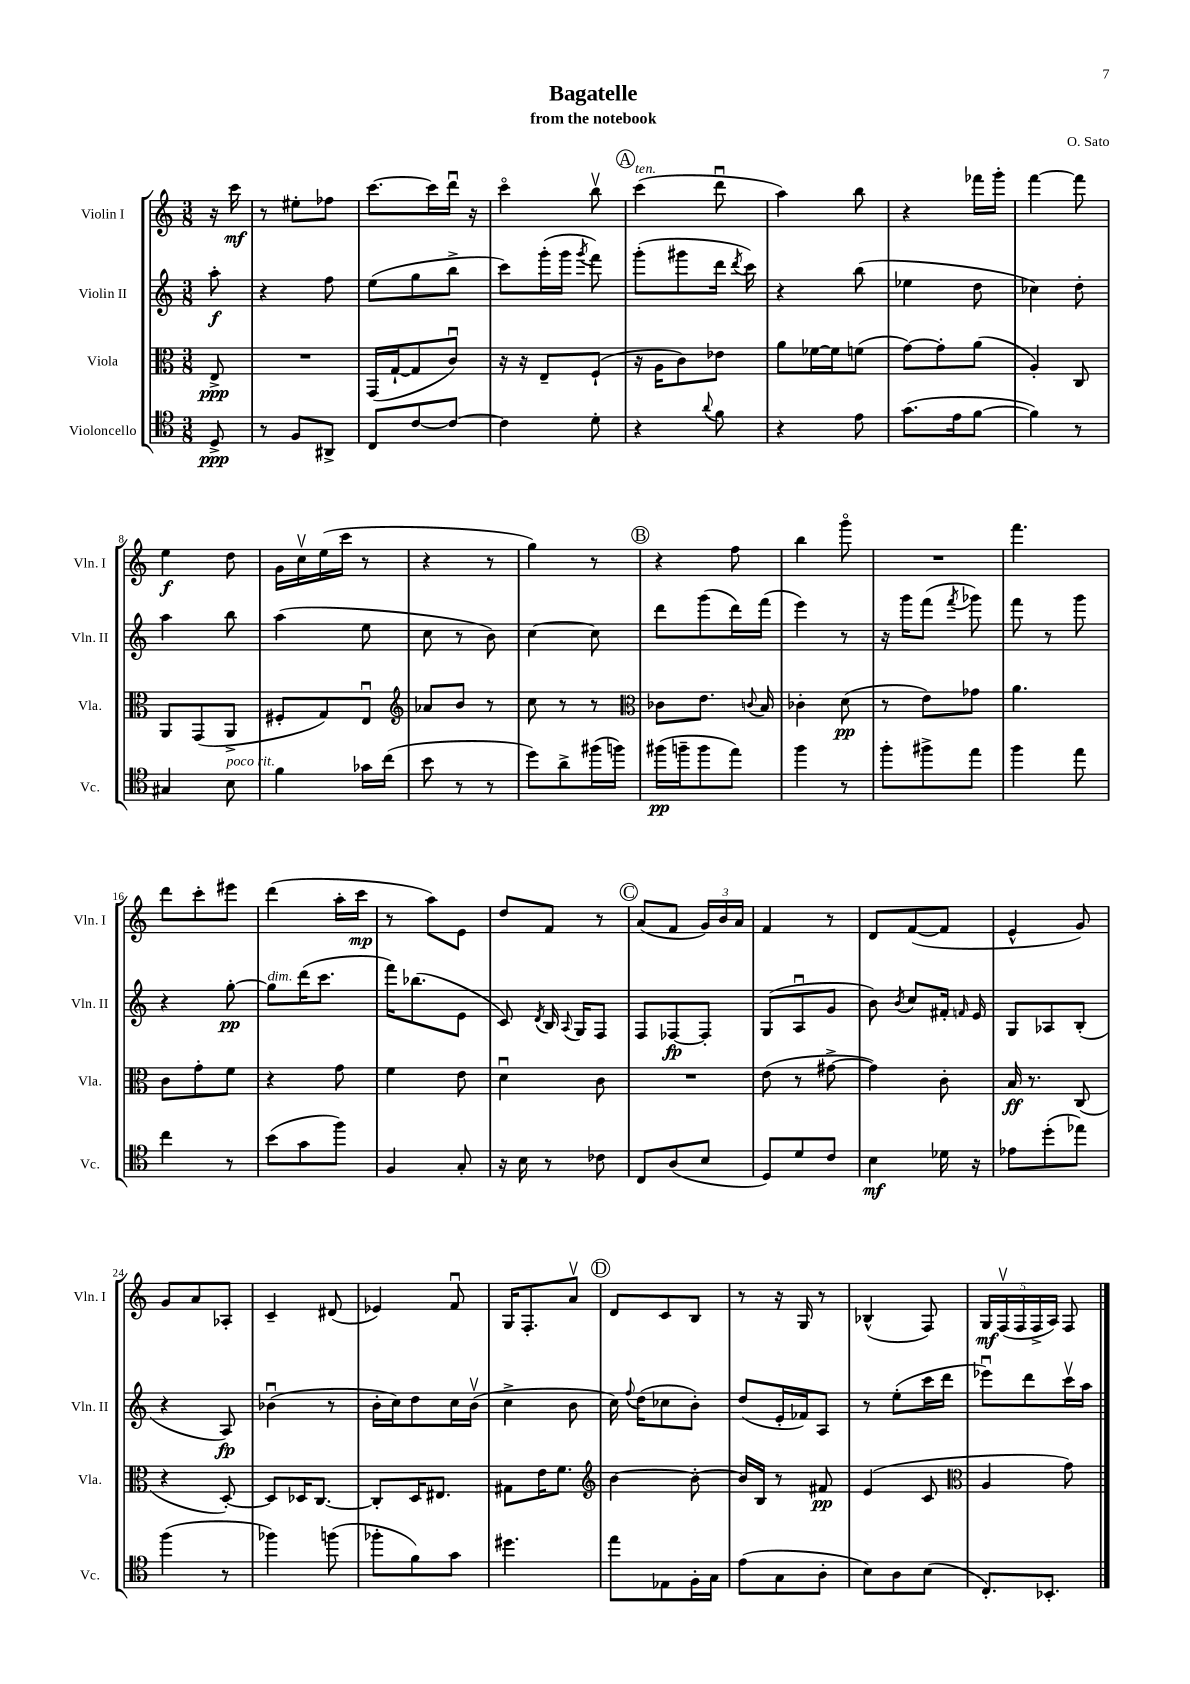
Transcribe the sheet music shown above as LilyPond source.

\header { title = "Bagatelle" composer = "O. Sato" subtitle = "from the notebook" }
<<
\new StaffGroup <<
\new Staff = "s0" \with { instrumentName = "Violin I" shortInstrumentName = "Vln. I" } {
    \clef treble \key c \major \numericTimeSignature \time 3/8 \partial 8
    \autoBeamOff r16 c'''16\mf |
    r8 eis''8[-. fes''8] |
    c'''8.[~ c'''16 d'''16]\downbow r16 |
    c'''4\flageolet b''8\upbow |
    \mark \markup { \circle "A" } c'''4^\markup { \italic "ten." }( d'''8\downbow |
    a''4) b''8 |
    r4 fes'''16[ g'''16]-. |
    f'''4~ f'''8 |
    e''4\f d''8 |
    g'16[ c''16\upbow e''16( c'''16] r8 |
    r4 r8 |
    g''4) r8 |
    \mark \markup { \circle "B" } r4 f''8 |
    b''4 g'''8\flageolet |
    R4. |
    f'''4. |
    d'''8[ c'''8-. eis'''8] |
    d'''4( a''16[-. c'''16]\mp |
    r8 a''8[) e'8] |
    d''8[ f'8] r8 |
    \mark \markup { \circle "C" } a'8[( f'8] \tuplet 3/2 { g'16[) b'16 a'16] } |
    f'4 r8 |
    d'8[ f'8~( f'8] |
    e'4-^ g'8) |
    g'8[ a'8 aes8]-. |
    c'4-- dis'8( |
    ees'4) f'8\downbow |
    g16[ f8.-. a'8]\upbow |
    \mark \markup { \circle "D" } d'8[ c'8 b8] |
    r8 r16 g16 r8 |
    bes4-^( f8) |
    \tuplet 5/4 { g16[\mf f16\upbow( f16 f16-> a16]) } f8 \bar "|." |
}
\new Staff = "s1" \with { instrumentName = "Violin II" shortInstrumentName = "Vln. II" } {
    \clef treble \key c \major \numericTimeSignature \time 3/8 \partial 8
    \autoBeamOff a''8-.\f |
    r4 f''8 |
    e''8[( g''8 b''8]-> |
    c'''8[) g'''16-.( g'''16] \acciaccatura { g'''8 } f'''8) |
    \mark \markup { \circle "A" } g'''8[-.( gis'''8 d'''16] \acciaccatura { d'''8 } c'''16) |
    r4 b''8( |
    ees''4 d''8 |
    ces''4) d''8-. |
    a''4 b''8 |
    a''4( e''8 |
    c''8 r8 b'8) |
    c''4~ c''8 |
    \mark \markup { \circle "B" } d'''8[ g'''8( d'''16) f'''16]( |
    e'''4) r8 |
    r16 g'''16[ f'''8]( \acciaccatura { f'''8 } ges'''8) |
    f'''8 r8 g'''8 |
    r4 g''8~-.\pp |
    g''8[^\markup { \italic "dim." } d'''16( c'''8.] |
    f'''16[) bes''8.( e'8] |
    c'8) \acciaccatura { d'8 } b16 \appoggiatura { a8 } g16[ f8] |
    \mark \markup { \circle "C" } f8[ fes8~\fp fes8]-. |
    g8[( a8\downbow g'8] |
    b'8) \acciaccatura { b'8 } c''8[ fis'16]-. \grace { f'16 } e'16 |
    g8[ aes8 b8]-.( |
    r4 a8\fp) |
    bes'4\downbow( r8 |
    b'16[-. c''16) d''8 c''16 b'16]\upbow( |
    c''4-> b'8 |
    \mark \markup { \circle "D" } c''16) \appoggiatura { f''8 } d''16[( ces''8 b'8]-.) |
    d''8[( e'16-. fes'16) a8] |
    r8 e''8[-.( c'''16 d'''16] |
    ees'''8[\downbow) d'''8 c'''16\upbow a''16] \bar "|." |
}
\new Staff = "s2" \with { instrumentName = "Viola" shortInstrumentName = "Vla." } {
    \clef alto \key c \major \numericTimeSignature \time 3/8 \partial 8
    \autoBeamOff e8->\ppp |
    R4. |
    g,16[( g16~-! g8 c'8]\downbow) |
    r16 r16 e8[-- f8]-!( |
    \mark \markup { \circle "A" } r16 a16[ c'8) ees'8] |
    a'8[ fes'16~ fes'16 f'8]( |
    g'8[~) g'8-. a'8]( |
    a4-.) c8 |
    a,8[ g,8( a,8]-> |
    fis8[-. g8) e8]\downbow |
    \clef treble aes'8[ b'8] r8 |
    c''8 r8 r8 |
    \mark \markup { \circle "B" } \clef alto ces'8[ e'8.] \appoggiatura { c'8 } b16 |
    ces'4-. d'8\pp( |
    r8 e'8[) ges'8] |
    a'4. |
    c'8[ g'8-. f'8] |
    r4 g'8 |
    f'4 e'8 |
    d'4\downbow c'8 |
    \mark \markup { \circle "C" } R4. |
    e'8( r8 gis'8~-> |
    gis'4) c'8-. |
    b16\ff r8. c8( |
    r4 d8~-.) |
    d8[ des16 c8.]~ |
    c8[-. d16 eis8.] |
    gis8[ e'16 f'8.] |
    \mark \markup { \circle "D" } \clef treble b'4~ b'8~-. |
    b'16[ b16] r8 fis'8\pp |
    e'4( c'8 |
    \clef alto a4 g'8) \bar "|." |
}
\new Staff = "s3" \with { instrumentName = "Violoncello" shortInstrumentName = "Vc." } {
    \clef tenor \key c \major \numericTimeSignature \time 3/8 \partial 8
    \autoBeamOff d8->\ppp |
    r8 f8[ ais,8]-> |
    c8[ c'8~ c'8]~ |
    c'4 d'8-. |
    \mark \markup { \circle "A" } r4 \appoggiatura { a'8 } f'8 |
    r4 e'8 |
    g'8.[( e'16 f'8]~ |
    f'4) r8 |
    gis4 b8^\markup { \italic "poco rit." } |
    f'4 ges'16[ c''16]( |
    b'8 r8 r8 |
    d''8[) a'8-> fis''16( f''16]) |
    \mark \markup { \circle "B" } fis''16[\pp( f''16-- f''8 e''8]) |
    f''4 r8 |
    f''8[-. fis''8-> e''8] |
    f''4 e''8 |
    c''4 r8 |
    b'8[( g'8 f''8]) |
    f4 g8-. |
    r16 b16 r8 ces'8 |
    \mark \markup { \circle "C" } c8[ a8( b8] |
    d8[) d'8 c'8] |
    b4\mf des'16 r16 |
    ees'8[ d''8-.( ees''8]) |
    f''4( r8 |
    fes''4) f''8( |
    fes''8[-. f'8) g'8] |
    dis''4. |
    \mark \markup { \circle "D" } e''8[ ees8 f16-. g16] |
    e'8[( g8 a8]-. |
    b8[) a8 b8]( |
    c8.[-.) bes,8.]-. \bar "|." |
}
>>
>>
